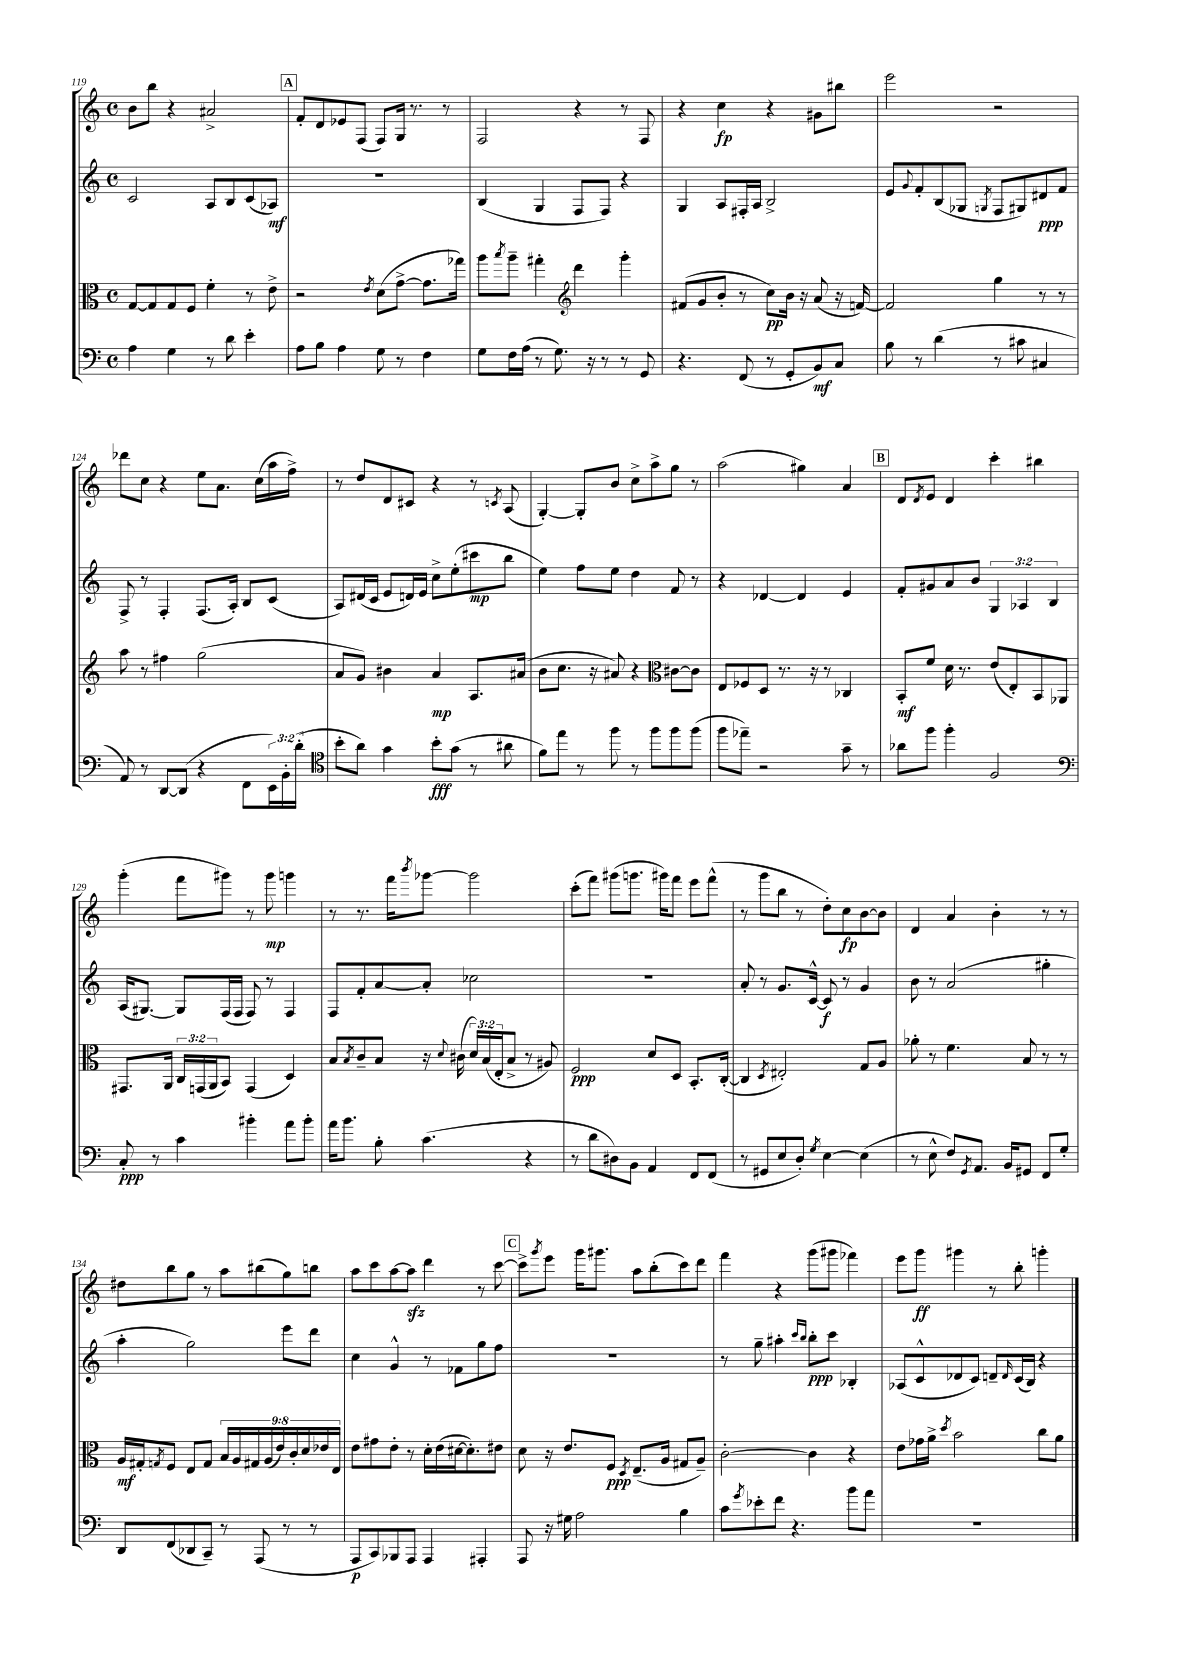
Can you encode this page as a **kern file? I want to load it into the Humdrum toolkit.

**kern	**kern	**kern	**kern
*staff4	*staff3	*staff2	*staff1
*clefF4	*clefC3	*clefG2	*clefG2
*k[]	*k[]	*k[]	*k[]
*M4/4	*M4/4	*M4/4	*M4/4
*met(c)	*met(c)	*met(c)	*met(c)
4A	[8G	2c	8b
.	8G]	.	8bb
4G	8G	.	4r
.	8F	.	.
8r	4f'	8A	2a#^
8d	.	8B	.
4e'	8r	(8c	.
.	8e^	8A-)	.
=	=	=	=
8A	2r	1r	8f'
8B	.	.	8d
4A	.	.	8e-
.	.	.	(8F
.	8qe	.	.
8G	(8d	.	8F)
8r	[8g^	.	16G
.	.	.	8.r
4F	8.g]	.	.
.	.	.	8r
.	16gg-)	.	.
=	=	=	=
8G	8aa	(4B	2F
.	8qbb	.	.
16F	8aa~	.	.
(16A	.	.	.
8r	4gg#'	4G	.
8.G)	.	.	.
*	*clefG2	*	*
.	4ddd	8F	4r
16r	.	.	.
8r	.	8F)	.
8r	4ggg'	4r	8r
8GG	.	.	8F
=	=	=	=
4.r	(8f#	4G	4r
.	8g	.	.
.	8b'	8A	4cc
(8FF	8r	16F#'	.
.	.	16A	.
8r	8cc)	2B^	4r
8GG'	16b	.	.
.	16r	.	.
8BB)	(8a	.	8g#
8C	16r	.	8bb#
.	[16f)	.	.
=	=	=	=
8B	2f]	8e	2eee
.	.	8qqg	.
8r	.	8f'	.
(4d	.	(8B	.
.	.	8G-	.
.	.	8qG	.
8r	4gg	8F	2r
8c#	.	8G#)	.
4C#	8r	8d#	.
.	8r	8f	.
=	=	=	=
8AA)	8aa	8F^	8ddd-
8r	8r	8r	8cc
[8DD	4ff#	4F'	4r
(8DD]	.	.	.
4r	(2gg	(8.F	8ee
.	.	.	8.a
.	.	16A')	.
8FF	.	8B	.
.	.	.	(16cc
24EE)	.	(8c	16aa
24BB'	.	.	.
.	.	.	16ff^)
(24d'	.	.	.
=	=	=	=
*clefC4	*	*	*
8b'	8a	8A)	8r
8a)	8g)	(16d#	8dd
.	.	16c	.
4g	4b#	8e	8d
.	.	16d)	8c#
.	.	16e	.
8b'	4a	8cc^	4r
(8g	.	(8ee'	.
8r	8.A	8ccc#	8r
.	.	.	8qc
8a#	.	8bb	(8A
.	(16a#	.	.
=	=	=	=
8f)	8b	4ee)	[4G')
8ee	8.cc	.	.
8r	.	8ff	8G']
.	16r	.	.
8ff	8a#)	8ee	8b
8r	4r	4dd	8cc^
8ff	.	.	8aa^
*	*clefC3	*	*
8ff	[8c#	8f	8gg
(8ff	8c#]	8r	8r
=	=	=	=
8ff	8E	4r	(2aa
8ee-~)	8F-	.	.
2r	8D	[4d-	.
.	8.r	.	.
.	.	4d-]	4gg#)
.	16r	.	.
.	8r	.	.
8g~	4C-	4e	4a
8r	.	.	.
=	=	=	=
8a-	8BB'	8f'	8d
.	.	.	8qd
8ff	8f	8g#	8e
4ff'	16d	8a	4d
.	8.r	.	.
.	.	8b	.
2F	(8e	6G	4ccc'
.	8E')	.	.
.	.	6A-	.
.	8BB	.	4bb#
.	.	6B	.
.	8AA-	.	.
=	=	=	=
*clefF4	*	*	*
8C'	8.GG#	(16A	(4ggg'
.	.	[8.G#)	.
8r	.	.	.
.	16AA	.	.
4c	24C	8G#]	8fff
.	(24GG	.	.
.	24AA	.	.
.	8BB)	(16F	8ggg#)
.	.	16F	.
4b#'	(4GG	8F)	8r
.	.	8r	8ggg#
8a	4D)	4F	4ggg
8b#'	.	.	.
=	=	=	=
16a	8B	8F	8r
8.b	.	.	.
.	8qB	.	.
.	8c~	8f'	8.r
8B'	8B	[8a	.
.	.	.	16fff
.	.	.	8qbbb
(4.c	16r	8a']	[8ggg-
.	8qqd	.	.
.	(16c#	.	.
.	24d)	2cc-	2ggg-]
.	(24B	.	.
.	24E'	.	.
.	8B^	.	.
4r	8r	.	.
.	8A#)	.	.
=	=	=	=
8r	2F	1r	(8ccc'
8d	.	.	8fff)
8D#)	.	.	(8ggg#
8BB	.	.	8.ggg
4AA	8d	.	.
.	.	.	16ggg#)
.	8D	.	8fff
8FF	8.BB'	.	8eee
(8FF	.	.	(8fff^^
.	([16C'	.	.
=	=	=	=
8r	4C]	8a'	8r
8GG#	.	8r	8ggg
.	8qD	.	.
8E	2E#')	8.g	8bb
8D')	.	.	8r
.	.	[16c^^	.
8qG	.	.	.
[4E	.	8c]	8dd')
.	.	8r	8cc
(4E]	8G	4g	[8b
.	8A	.	8b]
=	=	=	=
8r	8a-'	8b	4d
8E^^	8r	8r	.
8F)	4.f	(2a	4a
8qGG	.	.	.
8.AA	.	.	.
.	.	.	4b'
16BB	.	.	.
8GG#	8B	.	.
8FF	8r	4gg#'	8r
8G'	8r	.	8r
=	=	=	=
8DD	16A	4aa'	8dd#
.	16G#'	.	.
.	8qG	.	.
(8FF	8F	.	8bb
8DD-	8E	2gg)	8gg
8CC~)	8G	.	8r
8r	18B	.	8aa
.	18A	.	.
.	18G#	.	.
(8AAA	.	.	(8bb#
.	(18A	.	.
.	18e)	.	.
8r	.	8eee	8gg)
.	18c'	.	.
.	18d	.	.
8r	.	8ddd	8bb
.	18e-	.	.
.	18E	.	.
=	=	=	=
8AAA	8e	4cc	8aa
8CC)	8g#	.	8ccc
8BBB-	8e'	4g^^	[8aa
8AAA	8r	.	8aa]
4AAA	16d'	8r	4ddd
.	(16e	.	.
.	[16d#	8f-	.
.	8.d#'])	.	.
4AAA#'	.	8gg	8r
.	8e#	8ff	[8ccc
=	=	=	=
8AAA	8d	1r	8ccc^]
.	.	.	8qggg
16r	16r	.	8eee
16G#	8.e	.	.
2A	.	.	16ggg
.	.	.	8.ggg#
.	8F	.	.
.	8qD	.	.
.	(8.E~	.	8aa
.	.	.	(8bb'
.	16A	.	.
4B	8G#	.	8ccc)
.	8A~)	.	8ddd
=	=	=	=
8c	[2c'	8r	4fff
8qg	.	.	.
8e-'	.	8gg~	.
8f	.	4aa#'	4r
4.r	.	.	.
.	.	16qqccc	.
.	.	16qqbb	.
.	4c]	8bb'	(8ggg
.	.	8ccc	8ggg#
8b	4r	4B-'	4fff-)
8a	.	.	.
=	=	=	=
1r	8e	(8A-	8eee
.	16g-	8c^^	8ggg
.	16a^	.	.
.	8qdd	.	.
.	2b	8d-	4ggg#
.	.	8c)	.
.	.	8d~	8r
.	.	16qqd	.
.	.	(16c	8bb'
.	.	16B)	.
.	8cc	4r	4ggg'
.	8a	.	.
==	==	==	==
*-	*-	*-	*-
